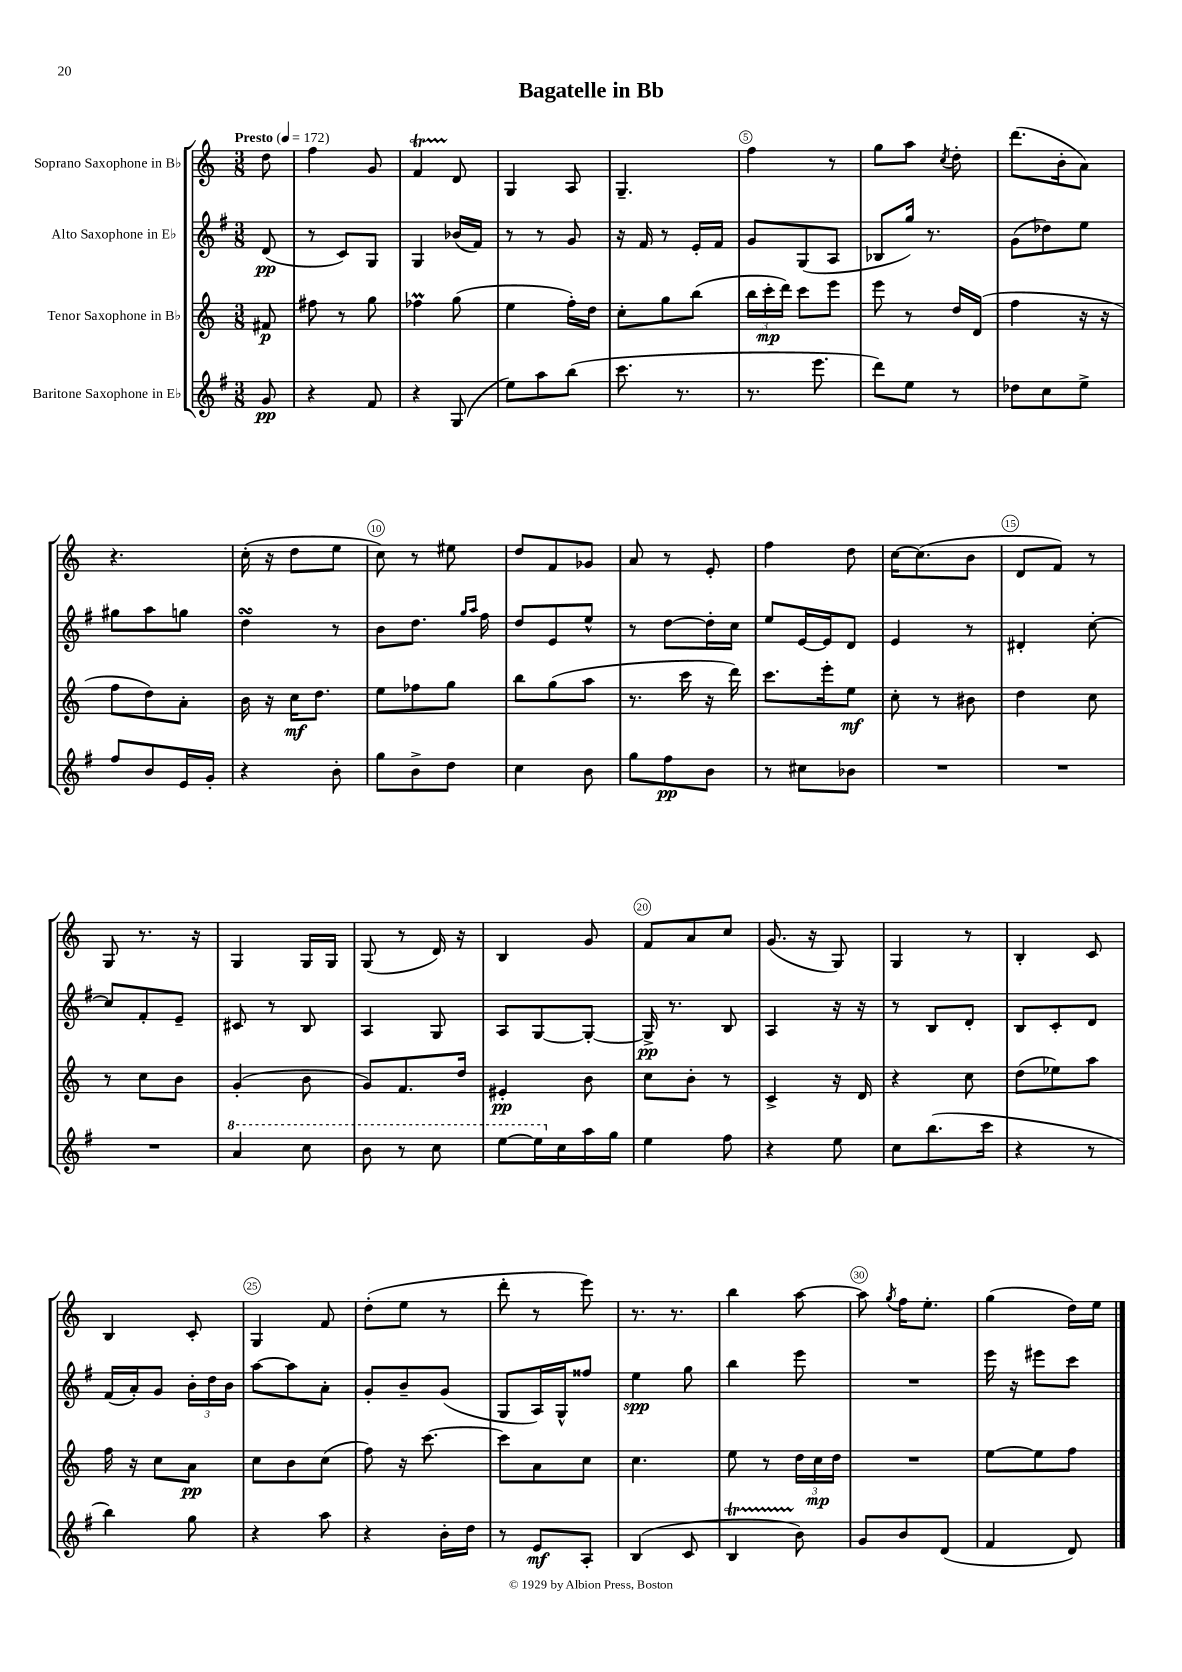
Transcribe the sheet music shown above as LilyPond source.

\header { title = "Bagatelle in Bb" }
<<
\new StaffGroup <<
\new Staff = "s0" \with { instrumentName = "Soprano Saxophone in Bb" } {
    \clef treble \key c \major \numericTimeSignature \time 3/8 \partial 8 \tempo "Presto" 4 = 172
    \autoBeamOff d''8 |
    f''4 g'8 |
    f'4\startTrillSpan d'8\stopTrillSpan |
    g4 a8 |
    g4.-- |
    f''4 r8 |
    g''8[ a''8] \acciaccatura { c''8 } d''8-. |
    d'''8.[( b'16-. a'8]) |
    r4. |
    c''16-.( r16 d''8[ e''8] |
    c''8) r8 eis''8 |
    d''8[ f'8 ges'8] |
    a'8 r8 e'8-. |
    f''4 d''8 |
    c''16[~ c''8.( b'8] |
    d'8[ f'8]) r8 |
    g8 r8. r16 |
    g4 g16[ g16] |
    g8( r8 d'16) r16 |
    b4 g'8 |
    f'8[ a'8 c''8] |
    g'8.( r16 g8) |
    g4 r8 |
    b4-. c'8 |
    b4 c'8-. |
    g4 f'8 |
    d''8[-.( e''8] r8 |
    d'''8-. r8 e'''8) |
    r8. r8. |
    b''4 a''8~ |
    a''8 \acciaccatura { g''8 } f''16[ e''8.]-. |
    g''4( d''16[) e''16] \bar "|." |
}
\new Staff = "s1" \with { instrumentName = "Alto Saxophone in Eb" } {
    \clef treble \key g \major \numericTimeSignature \time 3/8 \partial 8
    \autoBeamOff d'8\pp( |
    r8 c'8[) g8] |
    g4 bes'16[( fis'16]) |
    r8 r8 g'8 |
    r16 fis'16 r8 e'16[-. fis'16] |
    g'8[ g8( a8] |
    bes8[ g''16]) r8. |
    g'8[( des''8) e''8] |
    gis''8[ a''8 g''8] |
    d''4\turn r8 |
    b'8[ d''8.] \grace { g''16[ a''16] } fis''16 |
    d''8[ e'8 e''8]-^ |
    r8 d''8[~ d''16-. c''16] |
    e''8[ e'16~ e'16 d'8] |
    e'4 r8 |
    dis'4-. c''8~-. |
    c''8[ fis'8-. e'8]-- |
    cis'8 r8 b8 |
    a4 g8 |
    a8[ g8~ g8]~-. |
    g16->\pp r8. b8 |
    a4 r16 r16 |
    r8 b8[ d'8]-. |
    b8[ c'8-. d'8] |
    fis'16[( a'16-.) g'8] \tuplet 3/2 { b'16[-. d''16 b'16] } |
    a''8[~ a''8 a'8]-. |
    g'8[-. b'8-- g'8]( |
    g8[ a16) g16-^ fisis''8] |
    e''4\spp g''8 |
    b''4 e'''8 |
    R4. |
    e'''16 r16 eis'''8[ c'''8] \bar "|." |
}
\new Staff = "s2" \with { instrumentName = "Tenor Saxophone in Bb" } {
    \clef treble \key c \major \numericTimeSignature \time 3/8 \partial 8
    \autoBeamOff fis'8\p |
    fis''8 r8 g''8 |
    fes''4\prall g''8( |
    e''4 f''16[-.) d''16] |
    c''8[-. g''8 b''8]( |
    \tuplet 3/2 { b''16[ c'''16-.\mp d'''16]) } c'''8[ e'''8] |
    e'''8 r8 d''16[ d'16]( |
    f''4 r16 r16 |
    f''8[ d''8) a'8]-. |
    b'16 r16 c''16[\mf d''8.] |
    e''8[ fes''8 g''8] |
    b''8[ g''8( a''8] |
    r8. c'''16 r16 d'''16) |
    c'''8.[ e'''16-. e''8]\mf |
    c''8-. r8 bis'8 |
    d''4 c''8 |
    r8 c''8[ b'8] |
    g'4-.( b'8 |
    g'8[) f'8. d''16] |
    eis'4-.\pp b'8 |
    c''8[ b'8]-. r8 |
    c'4-> r16 d'16 |
    r4 c''8 |
    d''8[( ees''8) a''8] |
    f''16 r16 c''8[ a'8]\pp |
    c''8[ b'8 c''8]( |
    f''8) r16 c'''8.~ |
    c'''8[ a'8 c''8] |
    c''4. |
    e''8 r8 \tuplet 3/2 { d''16[ c''16\mp d''16] } |
    R4. |
    e''8[~ e''8 f''8] \bar "|." |
}
\new Staff = "s3" \with { instrumentName = "Baritone Saxophone in Eb" } {
    \clef treble \key g \major \numericTimeSignature \time 3/8 \partial 8
    \autoBeamOff g'8\pp |
    r4 fis'8 |
    r4 g8( |
    e''8[) a''8 b''8]( |
    c'''8. r8. |
    r8. e'''8. |
    d'''8[) e''8] r8 |
    des''8[ c''8 e''8]-> |
    fis''8[ b'8 e'16 g'16]-. |
    r4 b'8-. |
    g''8[ b'8-> d''8] |
    c''4 b'8 |
    g''8[ fis''8\pp b'8] |
    r8 cis''8[ bes'8] |
    R4. |
    R4. |
    R4. |
    \ottava #1 a''4 c'''8 |
    b''8 r8 c'''8 |
    e'''8[~ e'''16 \ottava #0 c''16 a''16 g''16] |
    e''4 fis''8 |
    r4 e''8 |
    c''8[ b''8.( c'''16] |
    r4 r8 |
    b''4) g''8 |
    r4 a''8 |
    r4 b'16[-. d''16] |
    r8 e'8[\mf a8]-. |
    b4( c'8 |
    b4\startTrillSpan b'8\stopTrillSpan) |
    g'8[ b'8 d'8]( |
    fis'4 d'8) \bar "|." |
}
>>
>>
\layout { \context { \Score \override BarNumber.break-visibility = ##(#f #t #t) barNumberVisibility = #(every-nth-bar-number-visible 5) \override BarNumber.stencil = #(make-stencil-circler 0.1 0.3 ly:text-interface::print) } }
